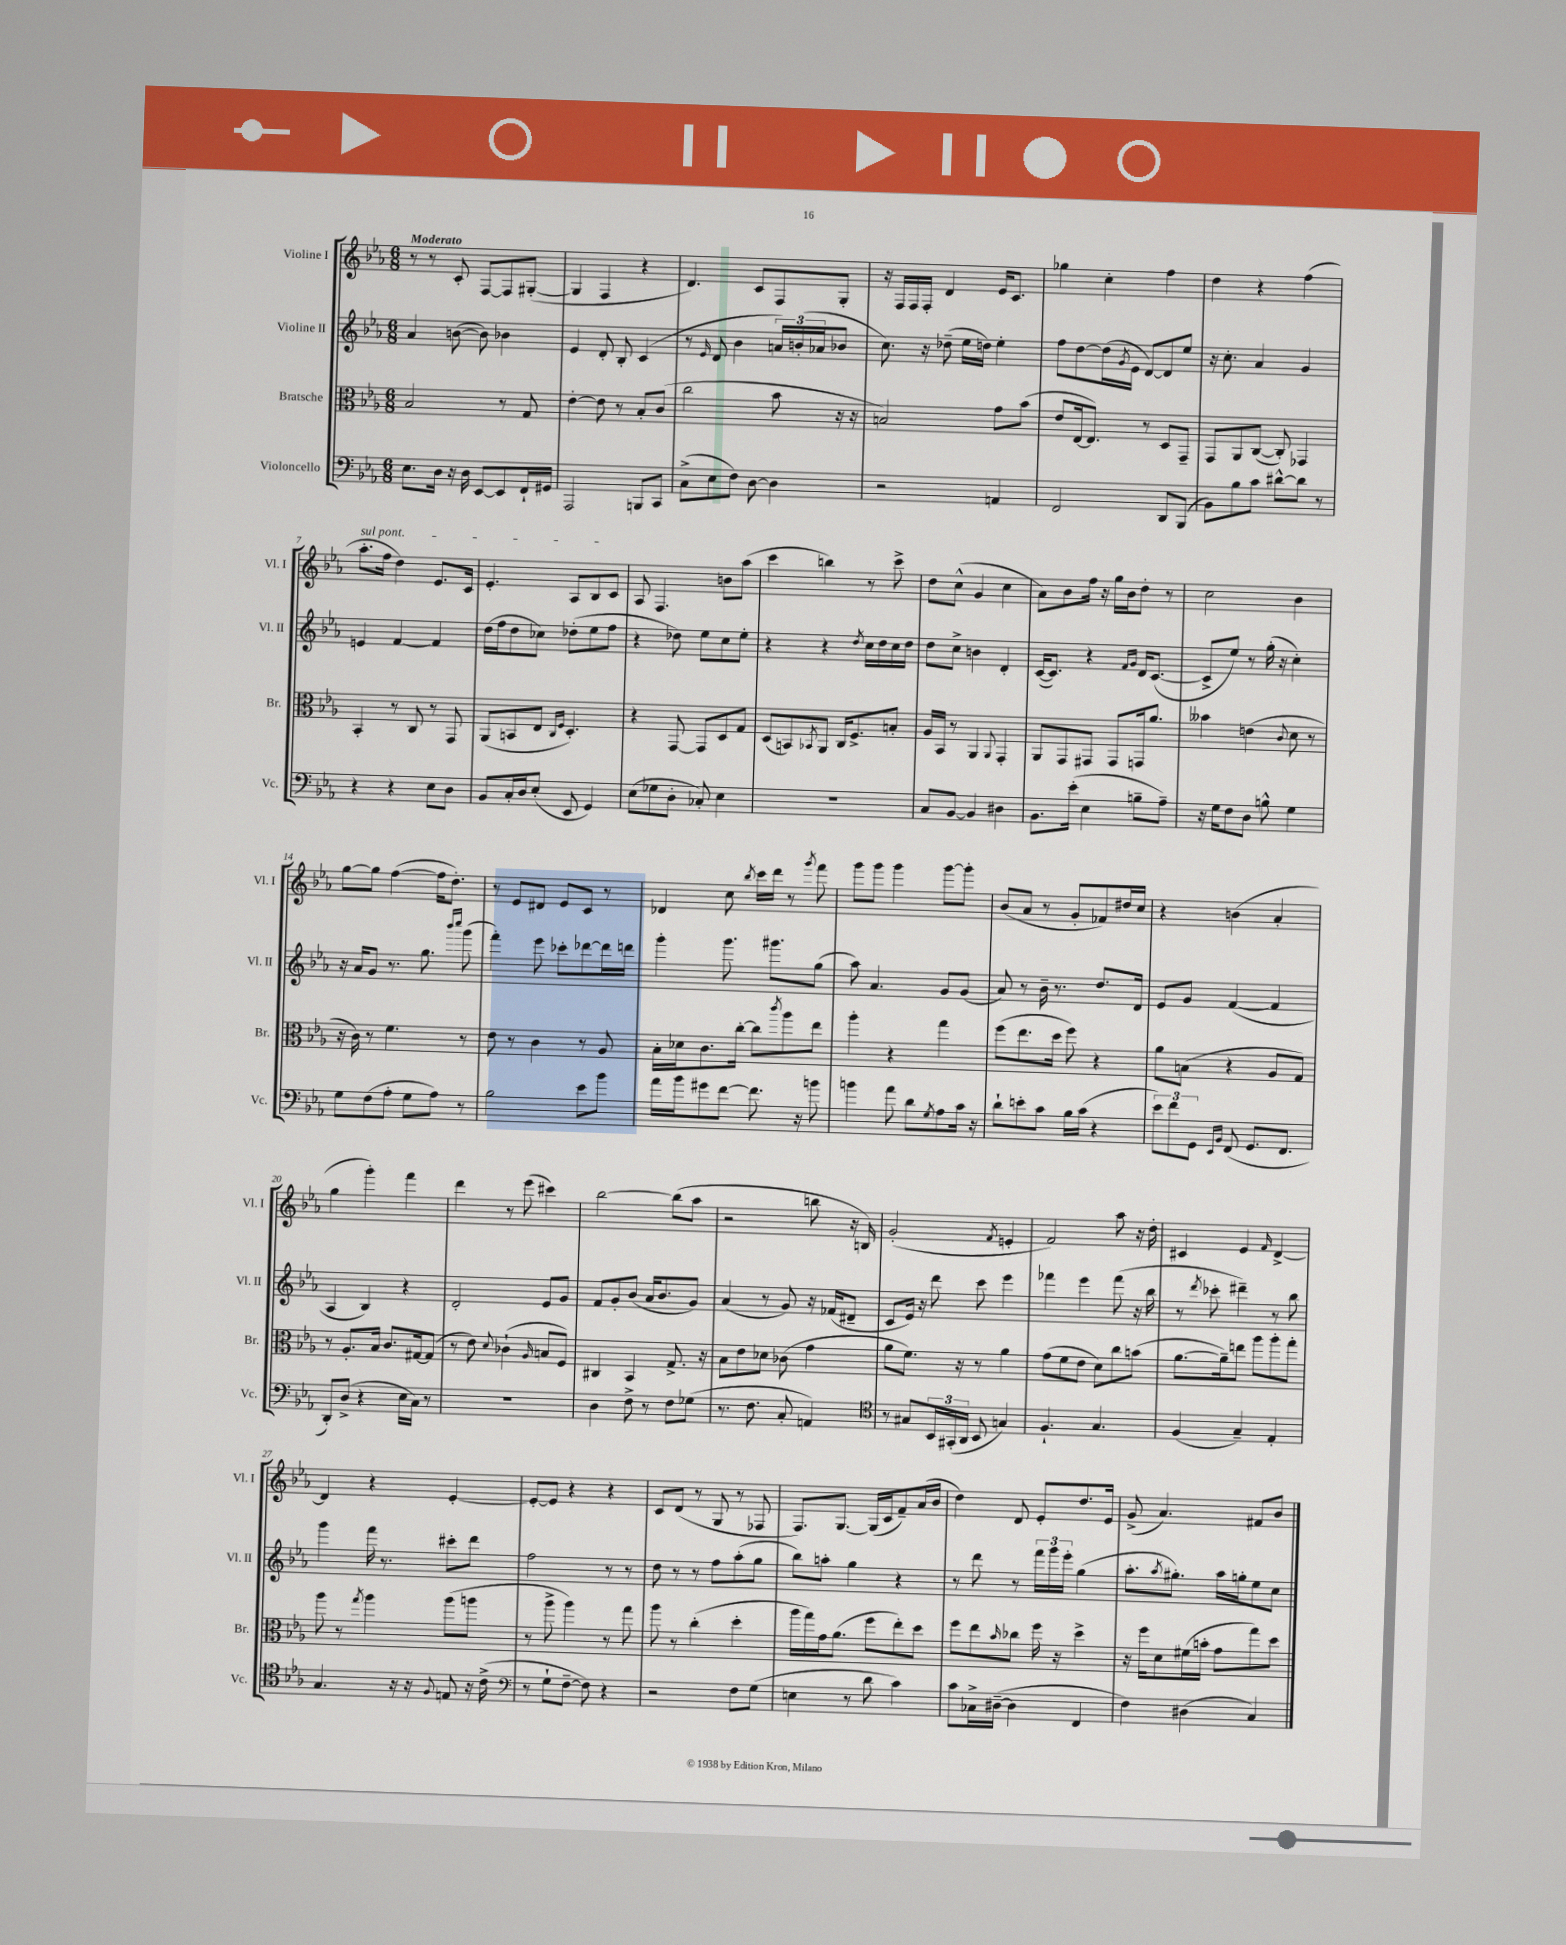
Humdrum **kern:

**kern	**kern	**kern	**kern
*part4	*part3	*part2	*part1
*staff4	*staff3	*staff2	*staff1
*I"Violoncello	*I"Bratsche	*I"Violine II	*I"Violine I
*I'Vc.	*I'Br.	*I'Vl. II	*I'Vl. I
*clefF4	*clefC3	*clefG2	*clefG2
*k[b-e-a-]	*k[b-e-a-]	*k[b-e-a-]	*k[b-e-a-]
*M6/8	*M6/8	*M6/8	*M6/8
=1	=1	=1	=1
!	!	!	!LO:TX:a:B:t=Moderato
8.E-\L	2B-/	4a-/	8r
.	.	.	8r
16D\Jk	.	.	.
16r	.	([8bn\	8c'/
16D\	.	.	.
[8EE-/L	.	8b\])	[8F/L
8EE-/]	8r	4b-X\	8F/]
16FF`/L	8G/	.	([8G#X'/J
16GG#X/JJ	.	.	.
=2	=2	=2	=2
2AAA-/	[4e-'\	4e-/	4G#/]
.	8e-\]	8d'/	4F/
.	8r	8B-'/	.
8BBBn/L	8B-'/L	(4c/	4r
8CC/J	(8c/J	.	.
=3	=3	=3	=3
(8C^\L	2cc\	8r	4.d/)
.	.	16qqe-/	.
8E-\	.	8d/	.
8F\J)	.	4b-\	.
[8D\	.	.	8c/L
4D\]	8b-\	24an/LL)	8F/
.	.	(24bn'/	.
.	.	24a-X/J	.
.	16r	8b-X/J	8G'/J
.	16r	.	.
=4	=4	=4	=4
2r	2Bn/)	8.cc\)	16r
.	.	.	16F/LL
.	.	.	16F/
.	.	16r	16F'/JJ
.	.	(8dd-X~\	4d/
.	.	16ee-\LL	.
.	.	16ddn\JJ)	.
4AAn/	8g\L	4ee-'\	16e-/KL
.	.	.	8.c/J
.	(8b-\J	.	.
=5	=5	=5	=5
2FF/	8e-/L	8ff\L	4gg-X\
.	[16E-/k	[8dd\	.
.	8.E-/J])	.	.
.	.	(16dd\L]	4cc'\
.	.	8qg/	.
.	.	16e-\JJ	.
.	8r	[8d/L)	.
8DD/L	8D/L	8d/]	4ff\
(8BBB-/J	8GG~/J	8ee-/J	.
=6	=6	=6	=6
8BB-\L)	8GG/L	16r	4dd\
.	.	8.cc'\	.
8B-\	8AA-/	.	.
8c\J	([8C/J	4a-/	4r
[8d#X^^\L	8C'/])	.	.
8d#\J]	4GG-X/	4g/	(4ff\
8r	.	.	.
!!LO:LB:g=z
=7	=7	=7	=7
!	!	!	!LO:TX:a:i:t=sul pont.
4r	4BB-'/	4en/	8.aa-'\L
.	.	.	16ff\Jk
4r	8r	[4f/	4dd\)
.	8C/	.	.
8E-\L	8r	4f/]	8.e-/L
8D\J	8GG/	.	.
.	.	.	16c/Jk
=8	=8	=8	=8
8BB-/L	(8AA-/L	(16dd\LL	4.e-'/
.	.	16ff\J	.
16C'/L	8BBn/	8dd\	.
16D/J	.	.	.
(8E-'/J	8E-/J	8cc-X\J)	.
.	16qqC/LL	.	.
.	16qqF/JJ	.	.
8EE-/	4.D'/)	(8dd-X'\L	8A-/L
4GG/)	.	8ee-\	8B-/
.	.	8ff\J	8c/J
=9	=9	=9	=9
(8E-\L	4r	4r	8A-/
8G-X\	.	.	4.F/
8D'\J	[8GG/	8dd-X\)	.
8C-X'/)	8GG/L]	8ee-\L	.
4E-\	8D/	8cc\	8bn\L
.	8G/J	8ee-'\J	(8aa-\J
=10	=10	=10	=10
2.r	(8D/L	4r	4ccc\
.	8BBn/)	.	.
.	8qBB-X/	.	.
.	8AA-/J	4r	4bbn\)
.	16C/KL	.	.
.	8.F^/	.	.
.	.	8qdd/	.
.	.	16cc\LL	8r
.	.	16dd\	.
.	8Bn'/J	16cc\	8ccc^\
.	.	16dd\JJ	.
=11	=11	=11	=11
8C/L	16A-/LL	8dd\L	8dd\L
.	16BB-/JJ	.	.
[8BB-/J	8r	8cc^\J	(8cc^^\J
4BB-/]	4AA-/	4bn\	4g/
.	8qqAA-/	.	.
4D#X\	4GG'/	4d'/	4cc\
=12	=12	=12	=12
8.BB-\L	8AA-/L	([16c/KL	8a-\L)
.	.	8.c/J])	.
.	8GG/	.	8b-\
(16e-'\Jk	.	.	.
4E-\	8GG#X/J	4r	16ff\Jk
.	.	.	16r
.	8GG#/L	.	16gg\LL
.	.	.	16b-\J
.	.	16qqf/LL	.
.	.	16qqg/JJ	.
8Bn~\L	16GGn/k	16d/KL	8dd'\J
.	8.a-/J	([8.c/J	.
8A-~\J)	.	.	8r
=13	=13	=13	=13
16r	4b--X\	8c^/L]	2cc\
16G\KL	.	.	.
8F\	.	8ee-/J)	.
8D\J	(4en\	8r	.
8Bn^^\	.	(16gg'\	.
.	.	16r	.
.	8qqc/	.	.
4G\	8d\	4cc'\)	4b-\
.	8r	.	.
!!LO:LB:g=z
=14	=14	=14	=14
8G\L	16r	16r	[8gg\L
.	16c\)	16a-/KL	.
(8F\	8r	8g/J	8gg\J]
8A-'\J	4.f\	8.r	([4ff\
8G\L	.	.	.
.	.	8.gg\	.
8A-\J)	.	.	16ff\KL]
.	.	.	8.dd'\J)
.	.	16qqbbb-/LL	.
.	.	16qqcccc/JJ	.
8r	8r	(8ggg\	.
=15	=15	=15	=15
2B-\	8e-\	4fff'\)	8r
.	8r	.	8e-/L
.	4c\	8eee-\	8d#X/J
.	.	8ccc-X'\L	8e-/L
8e-\L	8r	[8ddd-X\	8c/J
8b-\J	8A-/	16ddd-\L]	8r
.	.	16dddn\JJ	.
=16	=16	=16	=16
16a-\LL	16B-'\LL	4ggg'\	4d-X/
16b-\J	16d-X\J	.	.
8g#X\	8.c\	.	.
[8f\J	.	8.ggg\	8cc\
.	[16cc'\Jk	.	.
.	.	.	8qbb-/
8.f\]	8cc\L]	.	16ccc\LL
.	.	8.ggg#X\L	16ddd\JJ
.	8qccc/	.	.
.	8aa-\	.	8r
16r	.	.	.
.	.	.	8qggg/
8bn\	8ee-\J	(8gg\J	8fff\
=17	=17	=17	=17
4bn\	4aa-'\	8aa-\)	8ggg\L
.	.	4.a-/	8ggg\J
8a-\	4r	.	4ggg\
8d\L	.	.	.
8qG/	.	.	.
8A-\	4gg\	8g/L	[8ggg\L
16c\Jk	.	(8g/J	8ggg'\J]
16r	.	.	.
=18	=18	=18	=18
8d`\L	(8ff\L	8a-/)	(8b-/L
8en'\	8.ee-\	8r	8a-/J
8c\J	.	16b-~\	8r
.	16dd\Jk	8.r	.
16B-\LL	8ff\)	.	8g'/L
(16c\JJ	.	.	.
4r	4r	8.dd/L	8f-X/)
.	.	.	16dd#X/L
.	.	16d/Jk	16cc/JJ
=19	=19	=19	=19
12e-\L)	8a-\L	8e-/L	4r
12f\	.	.	.
.	(8Bn\J	8g/J	.
12GG\J	.	.	.
16qqEE-/LL	.	.	.
16qqBB-/JJ	.	.	.
(8FF/	4r	([4f/	(4bn\
8.GG/L	.	.	.
.	8A-/L	4f/]	4a-'/
8.FF/J	.	.	.
.	8G/J)	.	.
!!LO:LB:g=z
=20	=20	=20	=20
8DD'/L)	8r	4A-/	4gg\
(8D^/J	8.A-'/L	.	.
4r	.	4B-/)	4ggg'\)
.	16B-/Jk	.	.
.	8.c/L	.	.
16E-\LL	.	4r	4fff\
16C\JJ)	[16G#X/k	.	.
8r	(8G#/J]	.	.
=21	=21	=21	=21
2.r	8r	2d'/	4ddd\
.	8e-\)	.	.
.	8qqd/	.	.
.	(4c-X`\	.	8r
.	.	.	(8eee-\
.	16qqA-/	.	.
.	8Bn/L	8e-/L	4ccc#X\)
.	8F/J)	8g/J	.
=22	=22	=22	=22
4D\	4C#X/	8f/L	[2bb-\
.	.	8g'/	.
8F^\	4BB-/	(8b-/J	.
8r	.	16a-/KL	.
.	.	8.b-/	.
8F\L	8.G^/	.	(8bb-\L]
(8G-X\J	.	8g/J)	8aa-\J
.	16r	.	.
=23	=23	=23	=23
8.r	8B-\L	(4a-/	2r
.	8e-\	.	.
8.F\	.	.	.
.	8d-X\J	8r	.
8C'/	(8c-X\	8g/)	.
4AAn/)	4g\	16r	8bbn\
.	.	(16f-X/KL	.
.	.	8d#X~/J	16r
.	.	.	16Bn/)
=24	=24	=24	=24
*clefC4	*	*	*
8r	8a-\L	8c/L	(2g'/
8G#X/L	8.f\J)	16e-/Jk)	.
.	.	16r	.
24BB-/L	.	8ddd\	.
(24GG#X'/	.	.	.
.	16r	.	.
24AA-/JJ	.	.	.
8BB-/	8r	8ccc\	.
.	.	.	8qf/
4Gn/)	4a-\	4eee-\	4en'/
=25	=25	=25	=25
4.F`/	(8g\L	4fff-X\	2f/)
.	8f\	.	.
.	8e-\J	4eee-\	.
4.G/	8d\L)	.	.
.	8cc\	(8fff-\	8aa-\
.	(8bn\J	16r	16r
.	.	16bb-\	16dd'\
=26	=26	=26	=26
(4F/	[8.a-\L	8r	4c#X/
.	.	8qddd/	.
.	.	8ccc-X'\	.
.	16a-~\k])	.	.
4G~/)	8een\J	4ddd#X~\)	4e-/
.	8aa-\L	.	.
.	.	.	16qqf/
4E-'/	8aa-'\	8r	[4d^/
.	8gg'\J	8bb-\	.
!!LO:LB:g=z
=27	=27	=27	=27
4.G/	8aa-\	4ggg\	4d/]
.	8r	.	.
.	8qgg/	.	.
.	4aa-\	16fff\	4r
.	.	8.r	.
16r	.	.	.
16r	.	.	.
8qqF/	.	.	.
8En/	(8aa-\L	8ccc#X'\L	[4e-'/
16r	8aan\J	8ddd\J	.
(16c^\	.	.	.
=28	=28	=28	=28
*clefF4	*	*	*
8r	8r	2ff\	8e-'/L_
8G`\L	8aa-^\	.	8e-/J]
[8F~\J	4aa-\)	.	4r
8F\])	.	.	.
4r	8r	8r	4r
.	8gg\	8r	.
=29	=29	=29	=29
2r	8aa-\	8dd\	8c/L
.	8r	8r	(8d/J
.	(4cc'\	8r	8r
.	.	8ff\L	8G/
8F\L	4dd'\	(8aa-'\	8r
(8G\J	.	8gg\J	8F-X/
=30	=30	=30	=30
4En\	16aa-\LL	8bb-\L)	8.F/L)
.	16gg\)	.	.
.	16g\J	8aan'\J	.
.	(8.a-\J	.	[8.G/J
8r	.	4gg\	.
8d\	8ff\L	.	(16G/LL]
.	.	.	16c/J
4c\)	8ee-'\)	4r	8f~/)
.	8dd\J	.	(16a-/L
.	.	.	16b-/JJ
=31	=31	=31	=31
8c\L	8ff\L	8r	4dd\)
16C-X^\L	8ee-\	8ddd\	.
([16D#X~\JJ	.	.	.
.	16qqb-/	.	.
4D#\]	8cc-X\J	8r	8d/
.	16ff\	24fff\LL	8e-'/L
.	.	24ggg\	.
.	16r	.	.
.	.	24eee-'\JJ	.
4FF/	4dd^\	(4gg\	8.dd/
.	.	.	16e-/Jk
=32	=32	=32	=32
4F\)	16r	8.aa-'\L	(8g^/
.	16ff\KL	.	.
.	8d\	.	4.a-/)
.	.	8qaa-/	.
.	.	8.gg#X'\J)	.
(4D#X\	(16f#X\L	.	.
.	16bn'\JJ	.	.
.	8g\L	16aa-\LL	.
.	.	16ggn'\J	.
4C/)	8gg\)	8ee-\	8f#X/L
.	8dd\J	8cc\J	8b-/J
==	==	==	==
*-	*-	*-	*-
